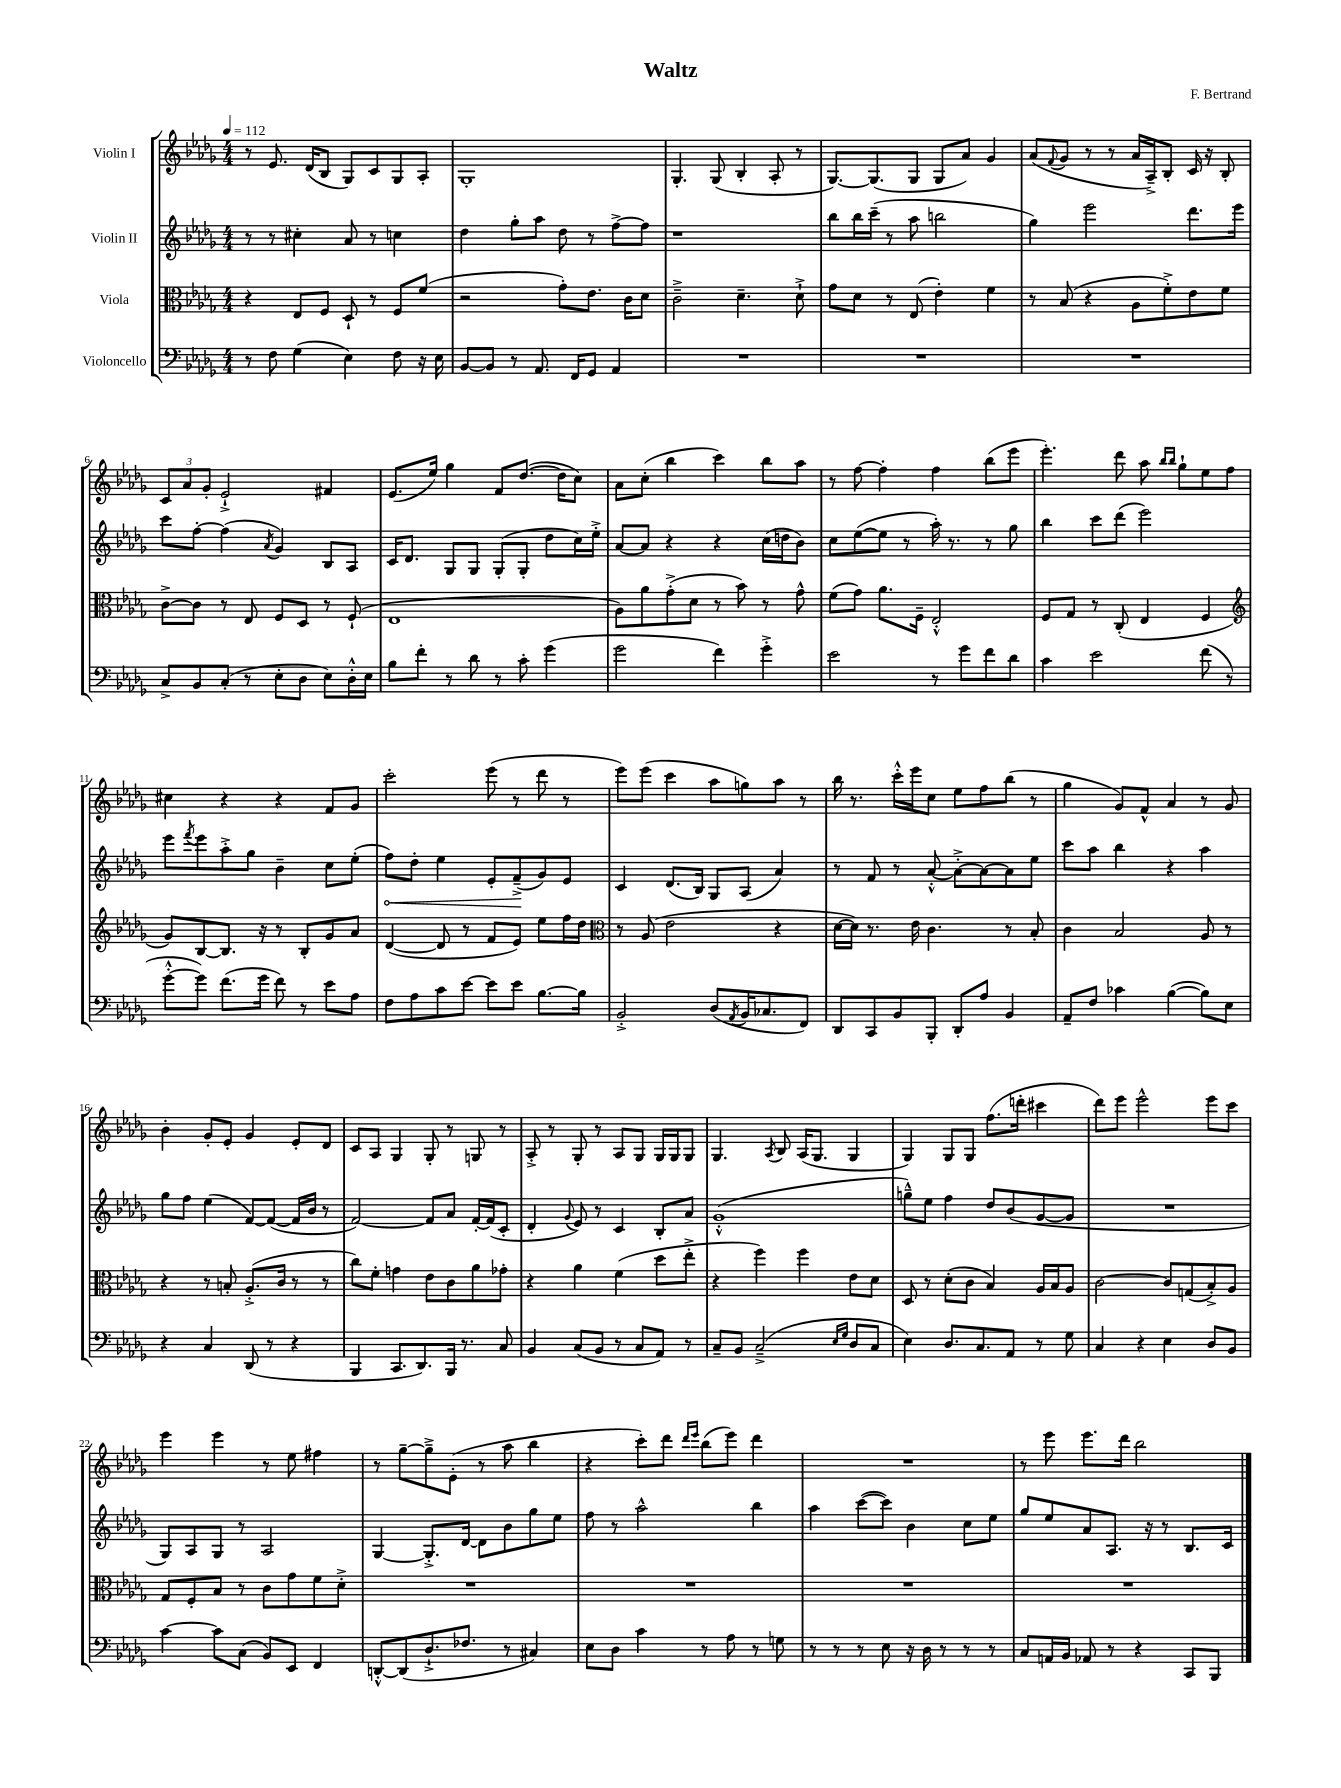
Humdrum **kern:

**kern	**kern	**kern	**kern
*staff4	*staff3	*staff2	*staff1
*clefF4	*clefC3	*clefG2	*clefG2
*k[b-e-a-d-g-]	*k[b-e-a-d-g-]	*k[b-e-a-d-g-]	*k[b-e-a-d-g-]
*M4/4	*M4/4	*M4/4	*M4/4
*MM112	*MM112	*MM112	*MM112
8r	4r	8r	8r
8F\	.	8r	8.e-/
(4G-\	8E-/L	4cc#'\	.
.	.	.	(16d-/LK
.	8F/J	.	8B-/J
4E-\)	8D-`/	8a-/	8G-/L)
.	8r	8r	8c/
8F\	8F/L	4cc\	8G-/
16r	(8f/J	.	8A-'/J
16E-\	.	.	.
=	=	=	=
[8BB-/L	2r	4dd-\	1G-'
8BB-/]J	.	.	.
8r	.	8gg-'\L	.
8.AA-/	.	8aa-\J	.
.	8g-'\L)	8dd-\	.
16FF/LK	.	.	.
8GG-/J	8.e-\J	8r	.
4AA-/	.	[8ff^\L	.
.	16c\LK	.	.
.	8d-\J	8ff\]J	.
=	=	=	=
1r	2c~^\	1r	4.G-'/
.	.	.	(8G-/
.	4.d-~\	.	4B-'/
.	.	.	8A-'/
.	8d-`^\	.	8r
=	=	=	=
1r	8g-\L	8bb-\L	[8.G-/L)
.	8d-\J	16bb-\L	.
.	.	(16ccc~\JJ	(8.G-/]
.	8r	8r	.
.	(8E-/	8aa-\	8G-/J
.	4e-'\)	2bb\	8G-/L
.	.	.	8a-/J)
.	4f\	.	4g-/
=	=	=	=
1r	8r	4gg-\)	(8a-/L
.	.	.	8qqf/
.	(8B-/	.	8g-/J
.	4r	2eee-\	8r
.	.	.	8r
.	8A-\L	.	16a-/LL
.	.	.	16A-~^/J)
.	8f'^\)	.	8B-'/J
.	8e-\	8.ddd-\L	16c/
.	.	.	16r
.	8f\J	.	8B-'/
.	.	16eee-\Jk	.
=	=	=	=
8C^/L	[8c^\L	8ccc\L	12c/L
.	.	.	12a-/
8BB-/	8c\]J	[8ff'\J	.
.	.	.	12g-'/J
(8C'/J	8r	(4ff\]	2e-`^/
8r	8E-/	.	.
.	.	8qa-/	.
8E-'\L	8F/L	4g-/)	.
8D-\J	8D-/J	.	.
8E-\L)	8r	8B-/L	4f#/
16D-'^^\L	(8F`/	8A-/J	.
16E-\JJ	.	.	.
=	=	=	=
8B-\L	1E-	16c/LK	(8.e-/L
.	.	8.d-/J	.
8f'\J	.	.	.
.	.	.	16ee-/Jk)
8r	.	8G-/L	4gg-\
8d-\	.	8G-/J	.
8r	.	(8G-'/L	8f/L
8c'\	.	8G-'/J	([8.dd-/J
(4g-\	.	8dd-\L	.
.	.	.	16dd-\]LK
.	.	16cc\L)	8cc\J)
.	.	16ee-'^\JJ	.
=	=	=	=
2g-\	8A-\L)	[8a-/L	8a-\L
.	8a-\	8a-/]J	(8cc'\J
.	(8g-'^\	4r	4bb-\
.	8d-\J	.	.
4f\)	8r	4r	4ccc\)
.	8b-\)	.	.
4g-'^\	8r	(16cc\LL	8bb-\L
.	.	16dd\J	.
.	8g-^^\	8b-\J)	8aa-\J
=	=	=	=
2e-\	(8f\L	8cc\L	8r
.	8g-\J)	([8ee-\	[8ff\
.	8.a-\L	8ee-\]J	4ff'\]
.	.	8r	.
.	16F~\Jk	.	.
8r	2E-'^^/	16aa-'\)	4ff\
.	.	8.r	.
8g-\L	.	.	.
8f\	.	8r	(8bb-\L
8d-\J	.	8gg-\	8eee-\J
=	=	=	=
4c\	8F/L	4bb-\	4.eee-'\)
.	8G-/J	.	.
2e-\	8r	8ccc\L	.
.	(8C'/	(8ddd-\J	8ddd-\
.	4E-/	2eee-\)	8aa-\
.	.	.	16qqbb-/LL
.	.	.	16qqbb-/JJ
.	.	.	8gg-`\L
(8f\	4F/	.	8ee-\
8r	.	.	8ff\J
=	=	=	=
*	*clefG2	*	*
[8g-'^^\L	8g-/L)	8eee-\L	4cc#\
.	.	8qfff/	.
8g-\]J)	[8B-/	8eee-\	.
(8.f\L	8.B-/]J	8aa-'^\	4r
.	.	8gg-\J	.
16g-\Jk	16r	.	.
8f\)	8r	4b-~\	4r
8r	8B-'/L	.	.
8e-\L	8g-/	8cc\L	8f/L
8A-\J	8a-/J	(8ee-'\J	8g-/J
=	=	=	=
8F\L	([4d-/	8ff\L)	2ccc'\
8A-\	.	8dd-'\J	.
8c\	8d-/]	4ee-\	.
[8e-\J	8r	.	.
8e-\]L	8f/L	8e-'/L	(8eee-\
8e-\J	8e-/J)	(8f~^/	8r
[8.B-\L	8ee-\L	8g-/)	8ddd-\
.	16ff\L	8e-/J	8r
16B-\]Jk	16dd-\JJ	.	.
=	=	=	=
*	*clefC3	*	*
2BB-'^/	8r	4c/	8eee-\L)
.	(8A-/	.	(8eee-\J
.	2e-\	(8.d-/L	4ccc\
.	.	16B-/Jk)	.
(8D-/L	.	8G-/L	8aa-\L
8qAA-/	.	.	.
16BB-/K	.	(8A-/J	8gg\)
8.C-/	.	.	.
.	4r	4a-/)	8aa-\J
8FF/J)	.	.	8r
=	=	=	=
8DD-/L	[16d-\LL	8r	16bb-\
.	16d-\]JJ)	.	8.r
8CC/	8.r	8f/	.
8BB-/	.	8r	16ccc'^^\LL
.	16e-\	.	16eee-\J
8BBB-'/J	4.c\	[8a-'^^/	8cc\J
8DD-'/L	.	8a-'^\_L	8ee-\L
8A-/J	.	8a-\_	8ff\
4BB-/	8r	8a-\]	(8bb-\J
.	8B-'/	8ee-\J	8r
=	=	=	=
8AA-~/L	4c\	8ccc\L	4gg-\
8F/J	.	8aa-\J	.
4c-\	2B-/	4bb-\	8g-/L)
.	.	.	8f^^/J
([4B-\	.	4r	4a-/
8B-\]L)	8A-/	4aa-\	8r
8E-\J	8r	.	8g-/
=	=	=	=
4r	4r	8gg-\L	4b-'\
.	.	8ff\J	.
4C/	8r	(4ee-\	8g-'/L
.	8B'/	.	8e-'/J
(8DD-/	(8.A-'^/L	[8f/L)	4g-/
8r	.	(8f/_J	.
.	16c/Jk	.	.
4r	8r	16f/]LL	8e-'/L
.	.	16b-/JJ	.
.	8r	8r	8d-/J
=	=	=	=
4BBB-/	8cc\L)	[2f/)	8c/L
.	8f'\J	.	8A-/J
8.CC/L	4g\	.	4G-/
8.DD-/)	.	.	.
.	8e-\L	8f/]L	8G-'/
16BBB-/Jk	8c\	8a-/J	8r
8.r	.	.	.
.	8a-\	[16f'/LL	8G/
.	.	(16f/]J	.
8C/	8g-'\J	8c'/J	8r
=	=	=	=
4BB-/	4r	4d-'/	8A-'^/
.	.	.	8r
.	.	8qqg-/	.
(8C/L	4a-\	8e-/)	8G-'/
8BB-/J	.	8r	8r
8r	(4f\	4c/	8A-/L
8C/L	.	.	8G-/J
8AA-/J)	8dd-\L	8B-'/L	16G-/LL
.	.	.	16G-/J
8r	8ee-'^\J	8a-/J	8G-/J
=	=	=	=
8C~/L	4r	(1g-'^^	4.G-/
8BB-/J	.	.	.
(2C~^/	4ff\)	.	.
.	.	.	8qA-/
.	.	.	8B-/
.	4ff\	.	(16A-/LK
.	.	.	8.G-/J
16qqE-/LL	.	.	.
16qqG-/JJ	.	.	.
8D-/L	8e-\L	.	4G-/
8C/J	8d-\J	.	.
=	=	=	=
4E-\)	8D-/	8gg~^^\L)	4G-/)
.	8r	8ee-\J	.
8.D-/L	(8d-'\L	4ff\	8G-/L
.	8c\J	.	8G-/J
8.C/	.	.	.
.	4B-/)	8dd-/L	(8.ff\L
8AA-/J	.	(8b-/	.
.	.	.	16ddd'\Jk
8r	16A-/LL	[8g-/	4ccc#\
.	16B-/J	.	.
8G-\	8A-/J	8g-/]J	.
=	=	=	=
4C/	[2c\	1r	8ddd-\L)
.	.	.	8eee-\J
4r	.	.	2eee-^^\
4E-\	8c/]L	.	.
.	(8G/	.	.
8D-/L	8B-'^/)	.	8eee-\L
8BB-/J	8A-/J	.	8ccc\J
=	=	=	=
[4c\	8G-/L	8G-/L)	4eee-\
.	8F'/	8A-/	.
8c\]L	8B-/J	8G-/J	4eee-\
(8C\J	8r	8r	.
8BB-/L)	8c\L	2A-/	8r
8EE-/J	8g-\	.	8ee-\
4FF/	8f\	.	4ff#\
.	8d-'^\J	.	.
=	=	=	=
[8DD'^^/L	1r	[4G-/	8r
(8DD/]	.	.	[8gg-~\L
8.D-`^/	.	8.G-'^/]L	8gg-~^\]
.	.	.	(8e-'\J
8.F-/J	.	[16d-/Jk	.
.	.	8d-\]L	8r
8r	.	8b-\	8aa-\
4C#/)	.	8gg-\	4bb-\
.	.	8ee-\J	.
=	=	=	=
8E-\L	1r	8ff\	4r
8D-\J	.	8r	.
4c\	.	2aa-^^\	8ccc'\L)
.	.	.	8ddd-\J
.	.	.	16qqddd-/LL
.	.	.	16qqeee-/JJ
8r	.	.	(8bb-\L
8A-\	.	.	8eee-\J)
8r	.	4bb-\	4ddd-\
8G\	.	.	.
=	=	=	=
8r	1r	4aa-\	1r
8r	.	.	.
8r	.	([8ccc\L	.
8E-\	.	8ccc\]J)	.
16r	.	4b-\	.
16D-\	.	.	.
8r	.	.	.
8r	.	8cc\L	.
8r	.	8ee-\J	.
=	=	=	=
8C/L	1r	8gg-/L	8r
16AA/L	.	8ee-/	8eee-\
16BB-/JJ	.	.	.
8AA-/	.	8a-/	8.eee-\L
8r	.	8.A-/J	.
.	.	.	16ddd-\Jk
4r	.	.	2bb-\
.	.	16r	.
.	.	8r	.
8CC/L	.	8.B-/L	.
8BBB-/J	.	.	.
.	.	16c/Jk	.
==	==	==	==
*-	*-	*-	*-
